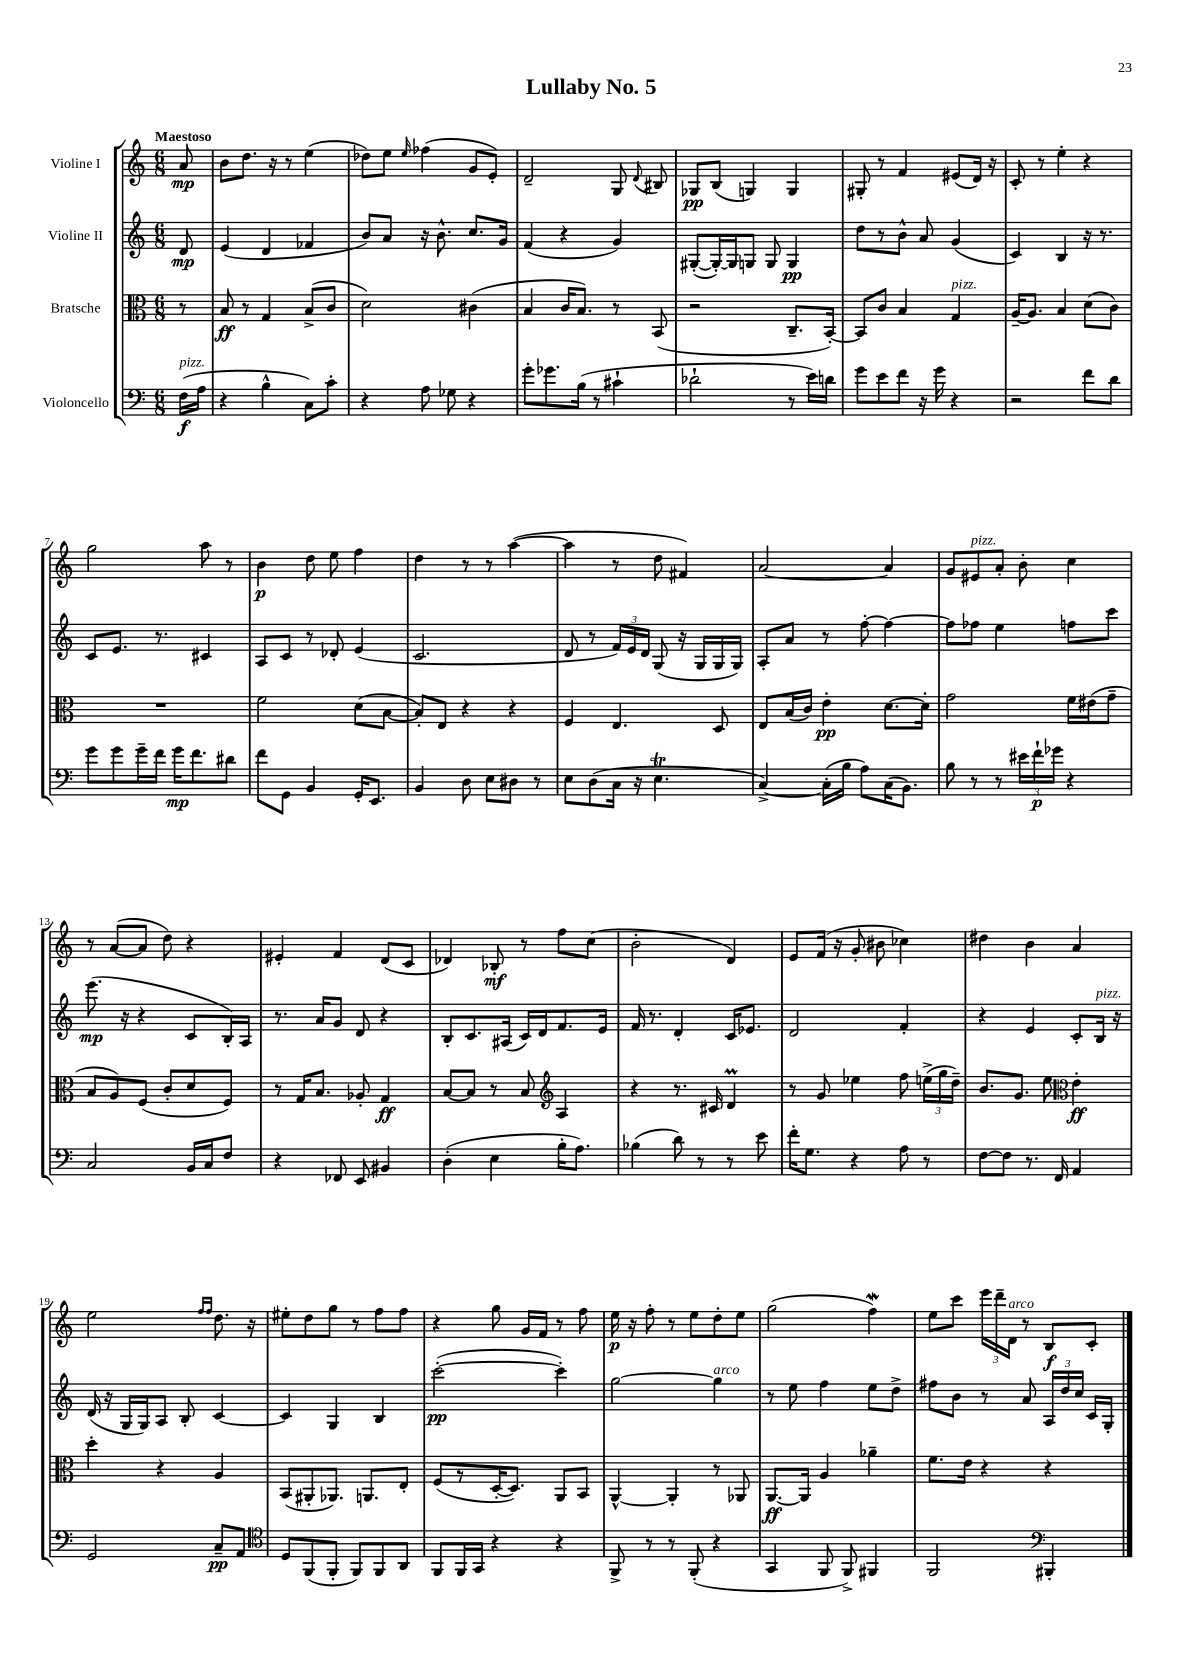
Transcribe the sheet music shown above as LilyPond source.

\header { title = "Lullaby No. 5" }
<<
\new StaffGroup <<
\new Staff = "s0" \with { instrumentName = "Violine I" } {
    \clef treble \key c \major \numericTimeSignature \time 6/8 \partial 8 \tempo "Maestoso"
    \autoBeamOff a'8\mp |
    b'8[ d''8.] r16 r8 e''4( |
    des''8[) e''8] \grace { e''16 } fes''4( g'8[ e'8]-.) |
    d'2-- g8 \appoggiatura { d'8 } bis8 |
    ges8[\pp b8]( g4) g4 |
    gis8-. r8 f'4 eis'8[( d'16]) r16 |
    c'8-. r8 e''4-. r4 |
    g''2 a''8 r8 |
    b'4\p d''8 e''8 f''4 |
    d''4 r8 r8 a''4~( |
    a''4 r8 d''8 fis'4) |
    a'2~ a'4 |
    g'8[ eis'8^\markup { \italic "pizz." } a'8]-. b'8-. c''4 |
    r8 a'8[~( a'8] d''8) r4 |
    eis'4-. f'4 d'8[( c'8] |
    des'4) bes8-.\mf r8 f''8[ c''8]( |
    b'2-. d'4) |
    e'8[ f'16]( r16 g'8-. bis'8 ces''4) |
    dis''4 b'4 a'4 |
    e''2 \grace { f''16[ f''16] } d''8. r16 |
    eis''8[-. d''8 g''8] r8 f''8[ f''8] |
    r4 g''8 g'16[ f'16] r8 f''8 |
    e''16\p r16 f''8-. r8 e''8[ d''8-. e''8] |
    g''2( f''4\mordent) |
    e''8[ c'''8] \tuplet 3/2 { e'''16[ d'''16-- d'16]^\markup { \italic "arco" } } r8 b8[\f c'8]-. \bar "|." |
}
\new Staff = "s1" \with { instrumentName = "Violine II" } {
    \clef treble \key c \major \numericTimeSignature \time 6/8 \partial 8
    \autoBeamOff d'8\mp |
    e'4( d'4 fes'4 |
    b'8[) a'8] r16 b'8.-^ c''8.[ g'16] |
    f'4( r4 g'4) |
    gis8[~-.( gis16~-.) gis16 g8] g8 g4\pp |
    d''8[ r8 b'8]-^ a'8 g'4( |
    c'4) b4 r16 r8. |
    c'8[ e'8.] r8. cis'4 |
    a8[ c'8] r8 des'8-. e'4( |
    c'2. |
    d'8 r8 \tuplet 3/2 { f'16[) e'16 d'16] } g8( r16 g16[ g16 g16]) |
    a8[-. a'8] r8 f''8~-. f''4~ |
    f''8[ fes''8] e''4 f''8[ c'''8] |
    e'''8.\mp( r16 r4 c'8[ b16-.) a16] |
    r8. a'16[ g'8] d'8 r4 |
    b8[-. c'8. ais16]( c'16[) d'16 f'8. e'16] |
    f'16 r8. d'4-. c'16[ ees'8.] |
    d'2 f'4-. |
    r4 e'4 c'8[-. b16]^\markup { \italic "pizz." } r16 |
    d'16( r16 g16[ g16) a8] b8-. c'4~ |
    c'4 g4 b4 |
    c'''2~-.\pp( c'''4-.) |
    g''2~ g''4^\markup { \italic "arco" } |
    r8 e''8 f''4 e''8[ d''8]-> |
    fis''8[ b'8] r8 a'8 \tuplet 3/2 { a16[ d''16 c''16] } c'16[ g16]-. \bar "|." |
}
\new Staff = "s2" \with { instrumentName = "Bratsche" } {
    \clef alto \key c \major \numericTimeSignature \time 6/8 \partial 8
    \autoBeamOff r8 |
    b8\ff r8 g4 b8[->( c'8] |
    d'2) cis'4( |
    b4 c'16[ b8.]) r8 b,8( |
    r2 c8.[-- b,16]~-.) |
    b,8[ c'8] b4 g4^\markup { \italic "pizz." } |
    a16[~-- a8.] b4 d'8[( c'8]) |
    R2. |
    f'2 d'8[( b8]~ |
    b8[-.) e8] r4 r4 |
    f4 e4. d8 |
    e8[ b16( c'16]) e'4-.\pp d'8.[~ d'16]-. |
    g'2 f'16[ eis'16( g'8]-- |
    b8[ a8) f8]( c'8[-. d'8 f8]) |
    r8 g16[ b8.] aes8-. g4\ff |
    b8[~ b8] r8 b8 \clef treble a4 |
    r4 r8. cis'16 d'4\prall |
    r8 g'8 ees''4 f''8 \tuplet 3/2 { e''16[->( g''16 d''16]--) } |
    b'8.[ g'8.] e''8 \clef alto e'4-.\ff |
    d''4-. r4 a4 |
    b,8[( ais,8-. aes,8.]) a,8.[ e8]-. |
    f8[( r8 d16~-. d8.]) a,8[ b,8] |
    a,4~-^ a,4-. r8 aes,8 |
    a,8.[~\ff a,16] a4 aes'4-- |
    f'8.[ e'16] r4 r4 \bar "|." |
}
\new Staff = "s3" \with { instrumentName = "Violoncello" } {
    \clef bass \key c \major \numericTimeSignature \time 6/8 \partial 8
    \autoBeamOff f16[\f^\markup { \italic "pizz." }( a16] |
    r4 b4-^ c8[) c'8]-. |
    r4 a8 ges8 r4 |
    g'8[-. ges'8. b16]( r8 cis'4-! |
    des'2-! r8 e'16[) d'16] |
    g'8[ e'8 f'8] r16 g'16 r4 |
    r2 f'8[ d'8] |
    g'8[ g'8 g'16-- f'16] g'16[\mp f'8. dis'8] |
    f'8[ g,8] b,4 g,16[-. e,8.] |
    b,4 d8 e8[ dis8] r8 |
    e8[ d8( c16] r16 e4.\trill |
    c4~->) c16[-.( b16] a8[) c16( b,8.]) |
    b8 r8 r8 \tuplet 3/2 { eis'16[ f'16-!\p ges'16] } r4 |
    c2 b,16[ c16 f8] |
    r4 fes,8 e,8 bis,4 |
    d4-.( e4 b16[-. a8.]) |
    bes4( d'8) r8 r8 e'8 |
    f'16[-. g8.] r4 a8 r8 |
    f8[~ f8] r8. f,16 a,4 |
    g,2 c8[--\pp a,8] |
    \clef tenor d8[ f,8( f,8]-. f,8[) f,8 a,8] |
    f,8[ f,16 g,16] r4 r4 |
    f,8-> r8 r8 f,8-.( r4 |
    g,4 f,8 f,8->) fis,4 |
    f,2 \clef bass bis,,4-. \bar "|." |
}
>>
>>
